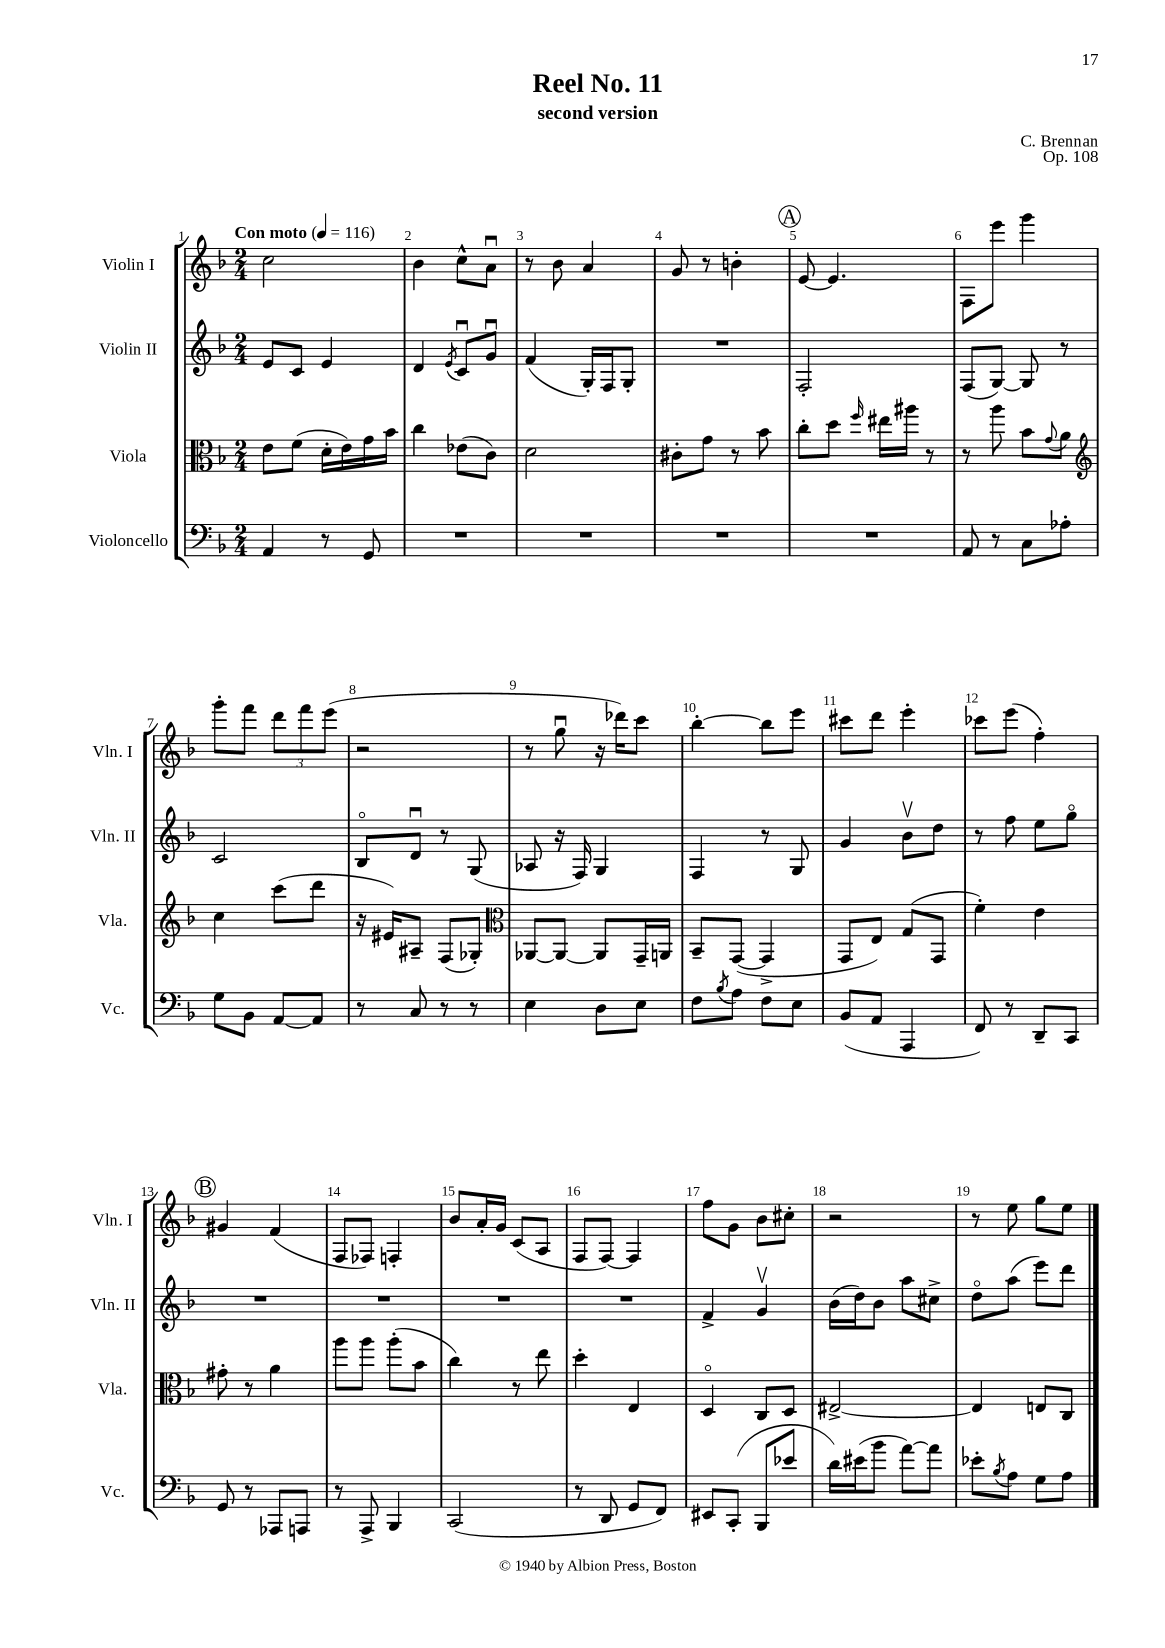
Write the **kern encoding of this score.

**kern	**kern	**kern	**kern
*staff4	*staff3	*staff2	*staff1
*clefF4	*clefC3	*clefG2	*clefG2
*k[b-]	*k[b-]	*k[b-]	*k[b-]
*M2/4	*M2/4	*M2/4	*M2/4
*MM116	*MM116	*MM116	*MM116
4AA	8e	8e	2cc
.	(8f	8c	.
8r	16d'	4e	.
.	16e)	.	.
8GG	16g	.	.
.	16b-	.	.
=	=	=	=
2r	4cc	4d	4b-
.	.	8qe	.
.	(8e-	8cu	8cc^^
.	8c)	8gu	8au
=	=	=	=
2r	2d	(4f	8r
.	.	.	8b-
.	.	16G')	4a
.	.	16F	.
.	.	8G'	.
=	=	=	=
2r	8c#'	2r	8g
.	8g	.	8r
.	8r	.	4b'
.	8b-	.	.
=	=	=	=
2r	8cc'	2F'	[8e
.	8dd	.	4.e]
.	16qqff	.	.
.	16ee#	.	.
.	16aa#	.	.
.	8r	.	.
=	=	=	=
8AA	8r	(8F	8F
8r	8aa	[8G)	8eee
8C	8b-	8G]	4ggg
.	8qqg	.	.
8A-'	8a	8r	.
=	=	=	=
*	*clefG2	*	*
8G	4cc	2c	8ggg'
8BB-	.	.	8fff
[8AA	(8ccc	.	12ddd
.	.	.	12fff
8AA]	8ddd	.	.
.	.	.	(12eee
=	=	=	=
8r	16r	8B-o	2r
.	16e#)	.	.
8C	8A#~	8du	.
8r	(8F	8r	.
8r	8G-')	(8G	.
=	=	=	=
*	*clefC3	*	*
4E	[8AA-	8A-	8r
.	8AA-_	16r	8ggu
.	.	16F)	.
8D	8AA-]	4G	16r
.	.	.	16ddd-)
8E	16GG~	.	8ccc
.	16AA	.	.
=	=	=	=
8F	8BB-~	4F	[4bb-'
8qB-	.	.	.
8A	([8GG	.	.
8F	4GG^]	8r	8bb-]
8E	.	8G	8eee
=	=	=	=
(8BB-	8GG	4g	8ccc#
8AA	8E)	.	8ddd
4AAA	(8G	8b-v	4eee'
.	8GG	8dd	.
=	=	=	=
8FF)	4f')	8r	8ccc-
8r	.	8ff	(8eee
8DD~	4e	8ee	4ff')
8CC	.	8ggo	.
=	=	=	=
8GG	8g#'	2r	4g#
8r	8r	.	.
8AAA-	4a	.	(4f
8AAA	.	.	.
=	=	=	=
8r	8aa	2r	8F
8AAA^	8aa	.	8F-)
4BBB-	(8aa'	.	4F'
.	8b-	.	.
=	=	=	=
(2CC	4cc)	2r	8b-
.	.	.	16a'
.	.	.	16g
.	8r	.	(8c
.	8ee	.	8A
=	=	=	=
8r	4dd'	2r	8F
8DD	.	.	[8F)
8GG	4E	.	4F]
8FF)	.	.	.
=	=	=	=
8EE#	4Do	4f^	8ff
(8CC'	.	.	8g
8BBB-	8C	4gv	8b-
8e-	8D	.	8cc#'
=	=	=	=
16d)	[2E#^	(16b-	2r
(16e#	.	16dd)	.
8b-	.	8b-	.
[8a)	.	8aa	.
8a]	.	8cc#^	.
=	=	=	=
8e-'	4E#]	8ddo	8r
8qB-	.	.	.
8A	.	(8aa	8ee
8G	8E	8eee)	8gg
8A	8C	8ddd	8ee
==	==	==	==
*-	*-	*-	*-
